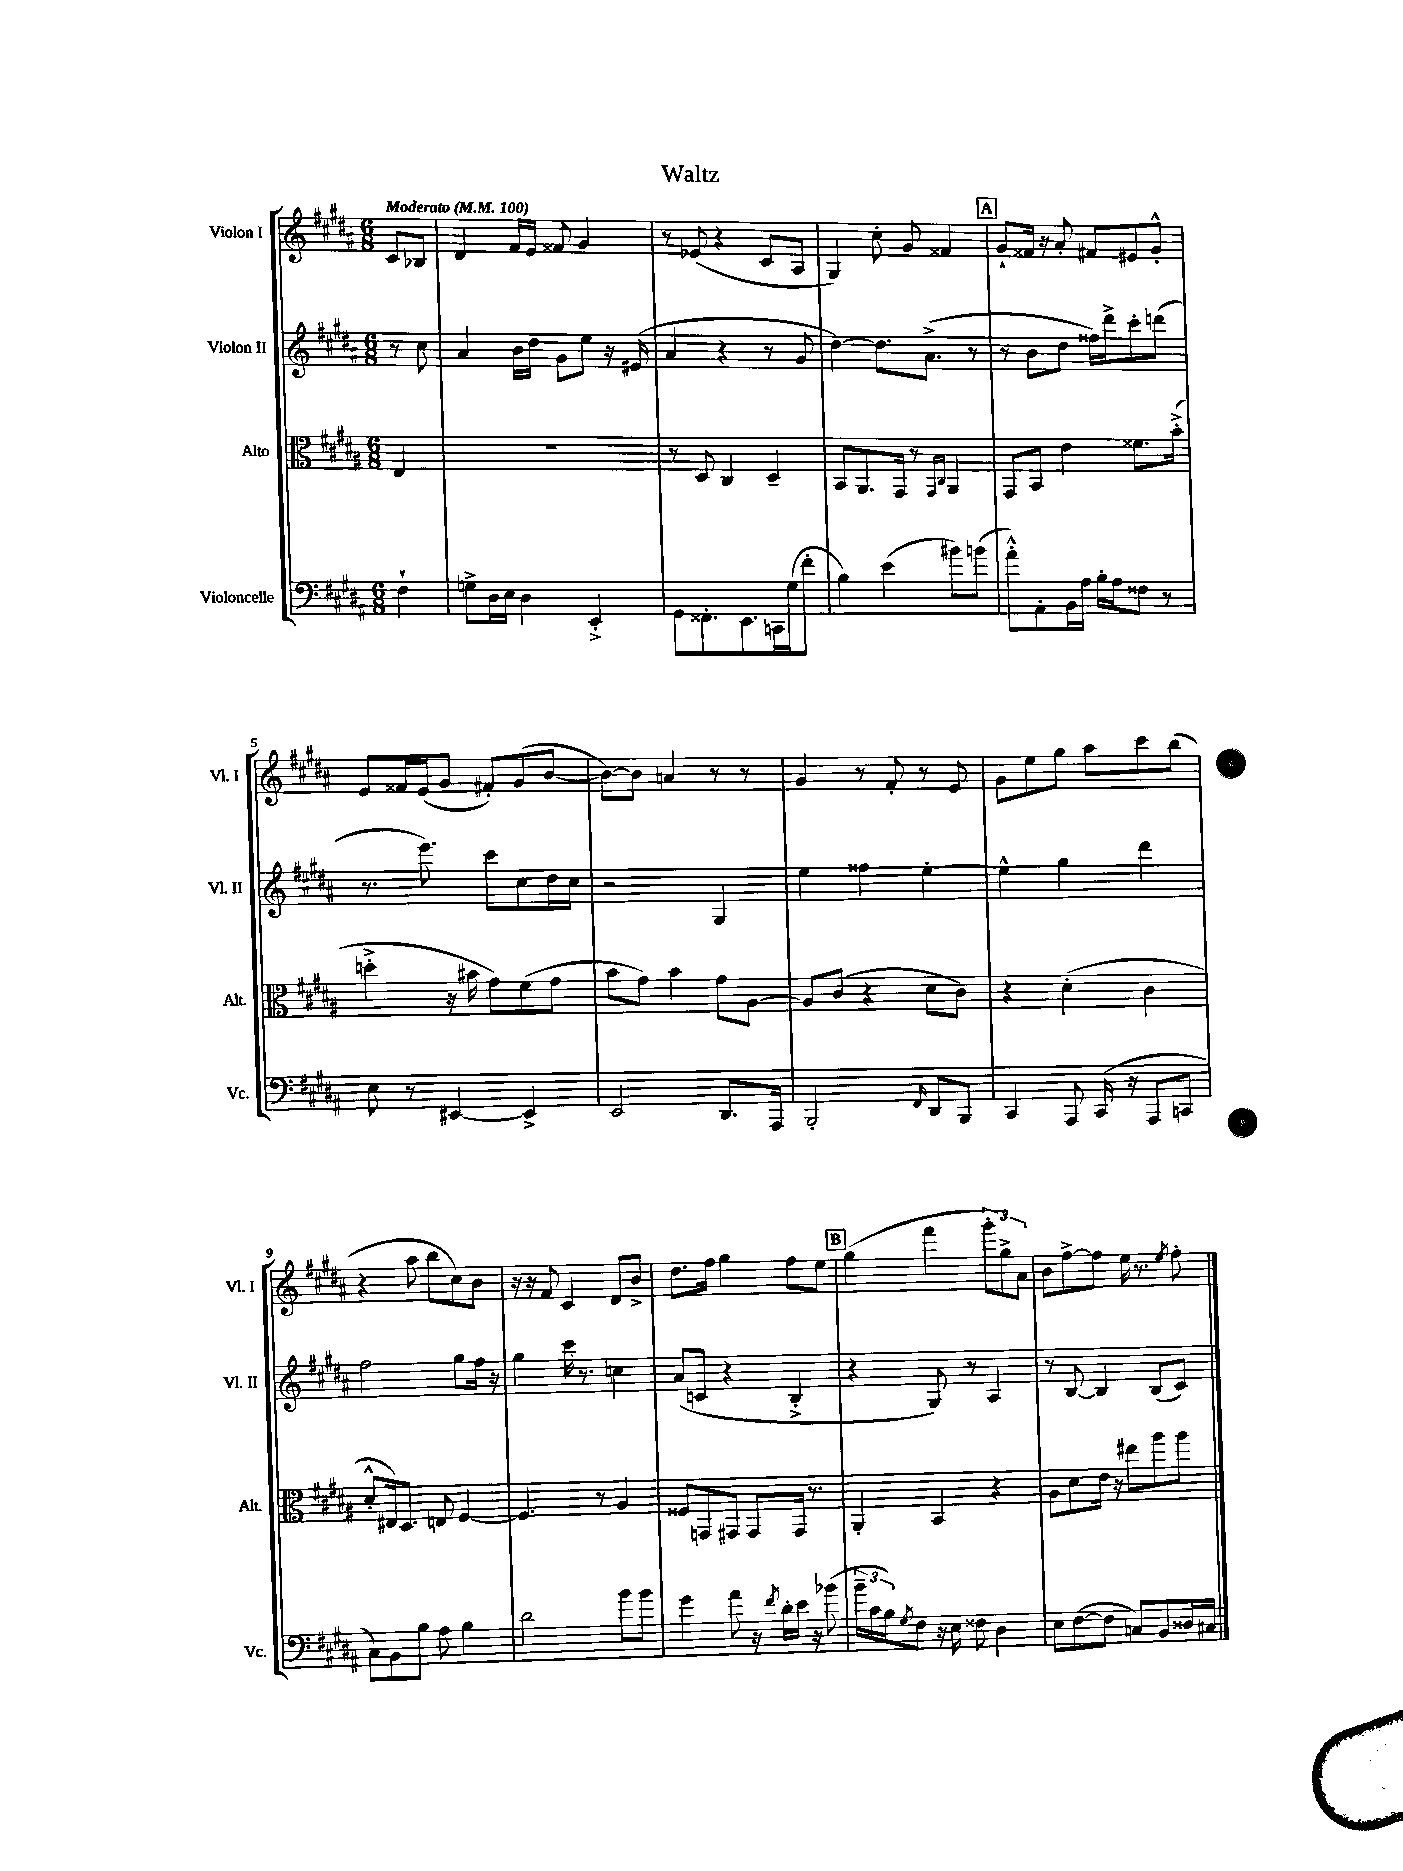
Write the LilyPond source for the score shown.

\header { title = "Waltz" }
<<
\new StaffGroup <<
\new Staff = "s0" \with { instrumentName = "Violon I" shortInstrumentName = "Vl. I" } {
    \clef treble \key b \major \numericTimeSignature \time 6/8 \partial 4 \tempo "Moderato" 4 = 100
    cis'8 bes8 |
    dis'4 fis'16 e'16 fisis'8 gis'4 |
    r8 ees'8( r4 cis'8 ais8 |
    gis4) cis''8-. gis'8 fisis'4 |
    \mark \markup { \box "A" } gis'8-! fisis'16 r16 ais'8-. fis'8 eis'8 gis'8-.-^ |
    e'8 fisis'16 e'16( gis'8 fis'8-.) gis'8( b'8~ |
    b'8~) b'8 a'4 r8 r8 |
    gis'4 r8 fis'8-. r8 e'8 |
    gis'8 e''8 gis''8 ais''8 cis'''8 b''8( |
    r4 ais''8 b''8 cis''8) b'8 |
    r16 r16 fis'8 cis'4 dis'8 b'8-> |
    dis''8. fis''16 gis''4 fis''8 e''8 |
    \mark \markup { \box "B" } gis''4( fis'''4 \tuplet 3/2 { gis'''8-. gis''8->) ais'8 } |
    b'8 fis''8~-> fis''8 e''16 r8. \acciaccatura { e''8 } fis''8-. \bar "|." |
}
\new Staff = "s1" \with { instrumentName = "Violon II" shortInstrumentName = "Vl. II" } {
    \clef treble \key b \major \numericTimeSignature \time 6/8 \partial 4
    r8 cis''8 |
    ais'4 b'16 dis''16 gis'8 e''8 r16 eis'16( |
    ais'4 r4 r8 gis'8 |
    dis''4~) dis''8. ais'8.->( r8 |
    \mark \markup { \box "A" } r8 b'8 dis''8 fisis''16) dis'''16-> cis'''8-. d'''8( |
    r8. e'''8.) cis'''8 cis''8 dis''16 cis''16 |
    r2 gis4 |
    e''4 fisis''4 e''4~-. |
    e''4-^ gis''4 dis'''4 |
    fis''2 gis''8 fis''16 r16 |
    gis''4 cis'''16 r8. c''4 |
    ais'8( c'8 r4 b4-.-> |
    \mark \markup { \box "B" } r4 gis8) r8 ais4 |
    r8 b8~ b4 b8( cis'8) \bar "|." |
}
\new Staff = "s2" \with { instrumentName = "Alto" shortInstrumentName = "Alt." } {
    \clef alto \key b \major \numericTimeSignature \time 6/8 \partial 4
    e4 |
    R2. |
    r8 dis8 cis4 dis4-- |
    b,8 ais,8. gis,16 r8 \grace { gis,16 cis16 } ais,4 |
    \mark \markup { \box "A" } gis,8 b,8 e'4 fisis'8. b'16-.->( |
    d''4-.-> r16 bis'16 gis'8) fis'8( gis'8 |
    b'8 gis'8) b'4 gis'8 ais8~ |
    ais8 cis'8( r4 dis'8 cis'8) |
    r4 dis'4-.( cis'4 |
    dis'8-.-^ eis16) dis8. e8 fis4~ |
    fis4. r8 ais4 |
    fisis8 g,8 gis,8 gis,8 gis,16 r8. |
    \mark \markup { \box "B" } ais,4-. b,4 r4 |
    ais8 dis'8 e'16 r16 eis''8 ais''8 ais''8 \bar "|." |
}
\new Staff = "s3" \with { instrumentName = "Violoncelle" shortInstrumentName = "Vc." } {
    \clef bass \key b \major \numericTimeSignature \time 6/8 \partial 4
    fis4-! |
    g8-> dis16 e16 dis4 e,4-.-> |
    gis,8 fisis,8.-. e,8. c,16 gis16( fis'8-. |
    b4) e'4( bis'8) b'8( |
    \mark \markup { \box "A" } ais'8-.-^) ais,8-. b,16 ais16 b16-. ais16 fisis8 r8 |
    e8 r8 eis,4~ eis,4-> |
    e,2 dis,8. ais,,16 |
    b,,2-. \grace { fis,16 } dis,8 b,,8 |
    cis,4 ais,,8 cis,16( r16 ais,,8 c,8 |
    cis8) b,8 b8 ais8 b4 |
    dis'2 b'8 b'8 |
    gis'4 ais'8 r16 \acciaccatura { fis'8 } dis'16-. e'16 r16 bes'8( |
    \mark \markup { \box "B" } \tuplet 3/2 { b'16-- cis'16 b16) } \acciaccatura { gis8 } fis8 r16 e16 fisis8 dis4 |
    e8 fis8~( fis8 c8) b,8 disis16 cis16 \bar "|." |
}
>>
>>
